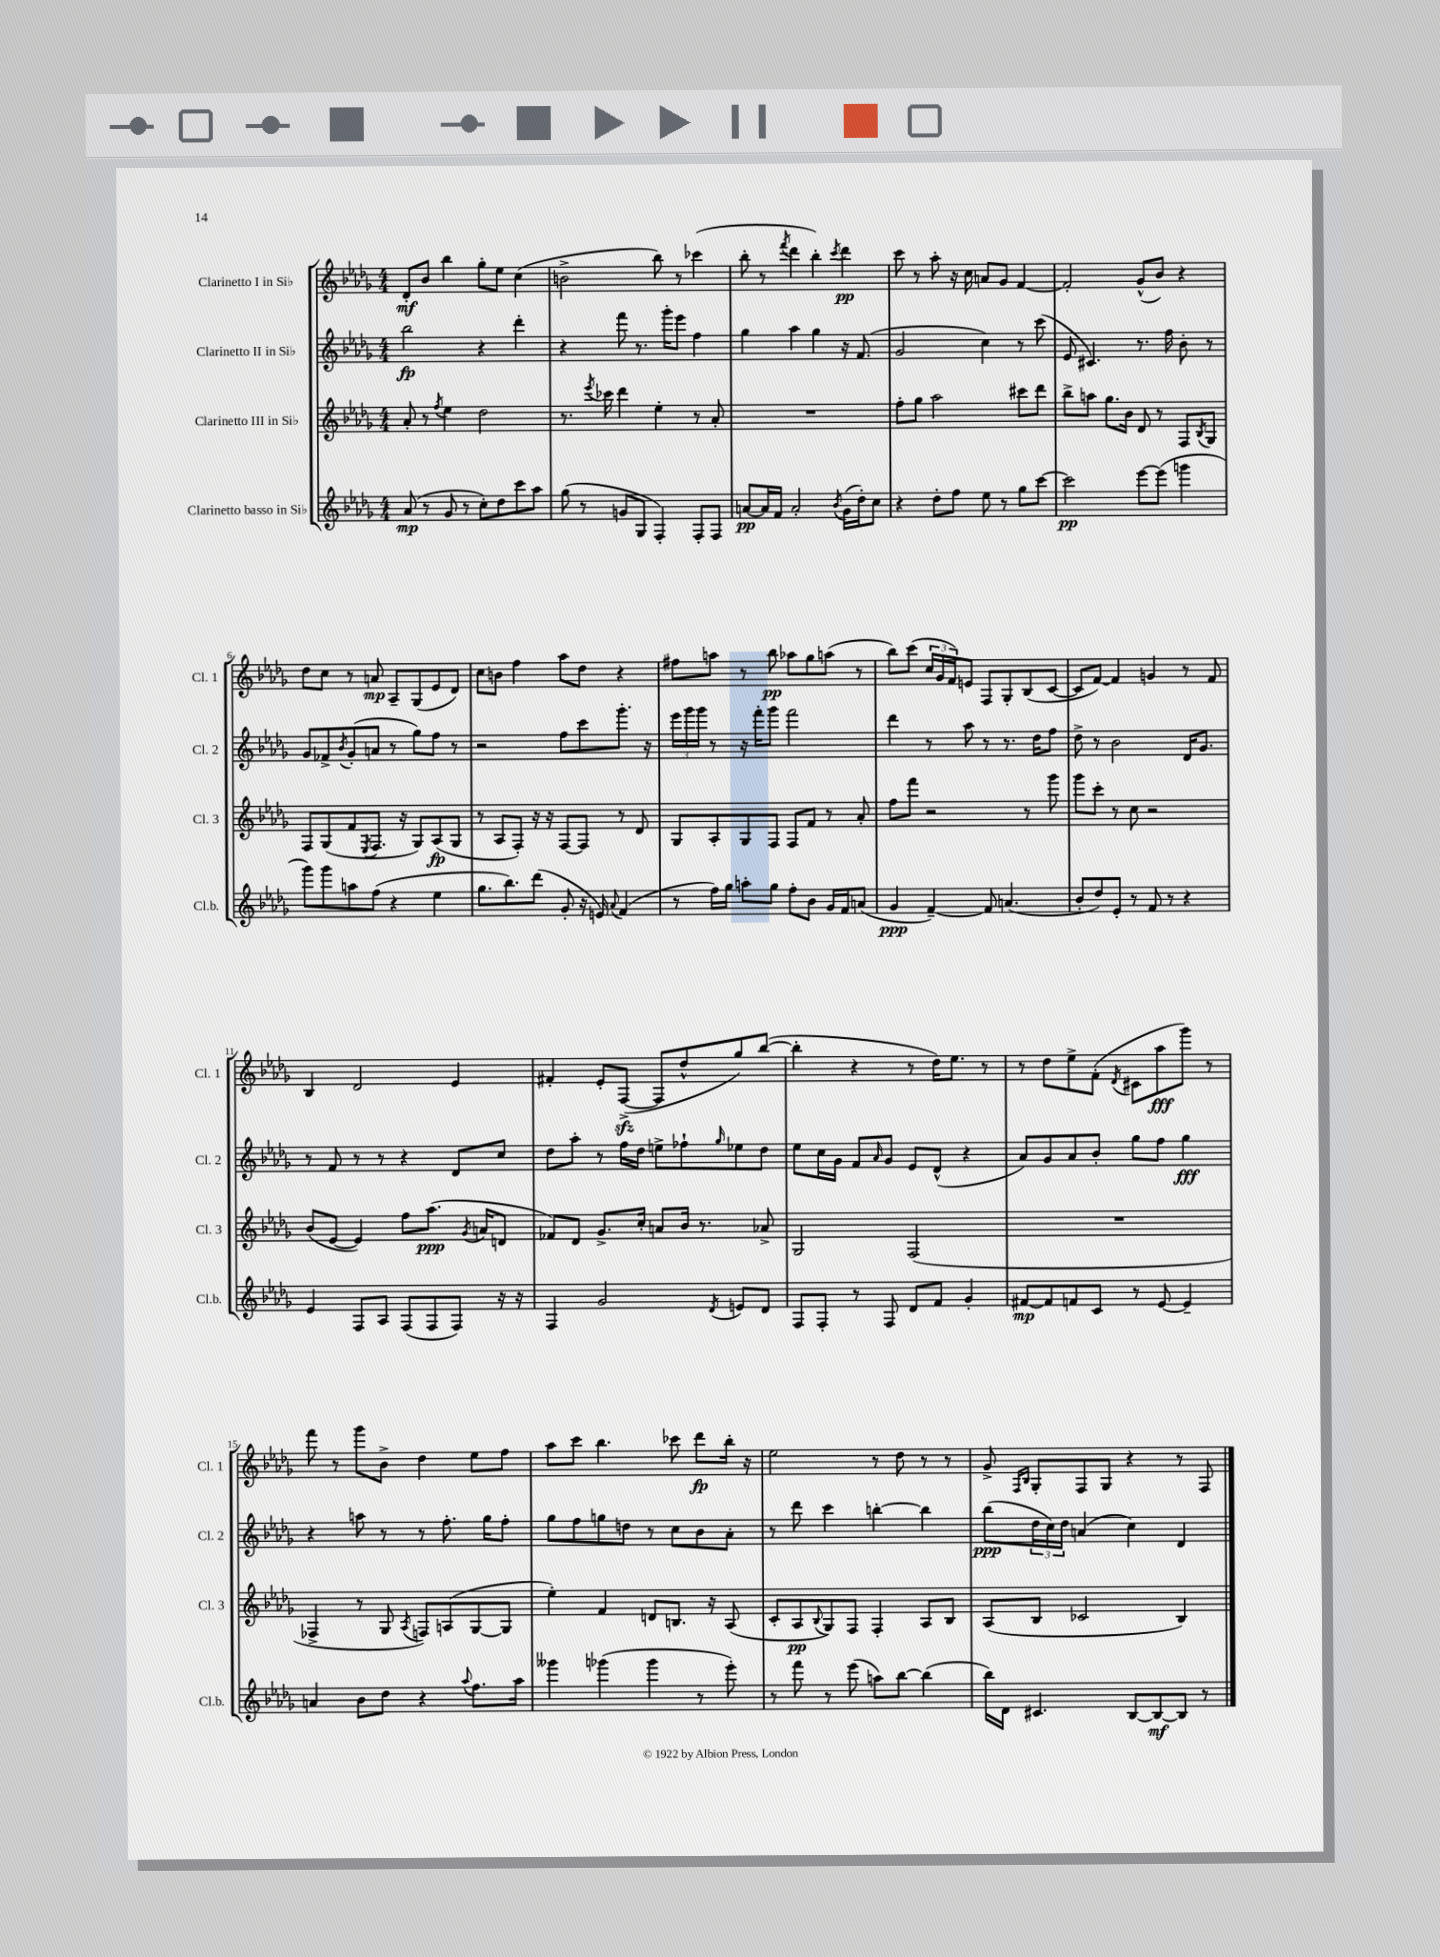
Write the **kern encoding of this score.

**kern	**dynam	**kern	**dynam	**kern	**dynam	**kern	**dynam
*part4	*part4	*part3	*part3	*part2	*part2	*part1	*part1
*staff4	*staff4	*staff3	*staff3	*staff2	*staff2	*staff1	*staff1
*I"Clarinetto basso in Si♭	*	*I"Clarinetto III in Si♭	*	*I"Clarinetto II in Si♭	*	*I"Clarinetto I in Si♭	*
*I'Cl.b.	*	*I'Cl. 3	*	*I'Cl. 2	*	*I'Cl. 1	*
*clefG2	*	*clefG2	*	*clefG2	*	*clefG2	*
*k[b-e-a-d-g-]	*	*k[b-e-a-d-g-]	*	*k[b-e-a-d-g-]	*	*k[b-e-a-d-g-]	*
*M4/4	*	*M4/4	*	*M4/4	*	*M4/4	*
=1	=1	=1	=1	=1	=1	=1	=1
(8a-/	mp	8a-'/	.	2bb-\	fp	8d-'/L	mf
8r	.	8r	.	.	.	8b-/J	.
.	.	8qff/	.	.	.	.	.
8g-/	.	4ee-\	.	.	.	4bb-\	.
8r	.	.	.	.	.	.	.
8cc'\L)	.	2dd-\	.	4r	.	8gg-'\L	.
8dd-\	.	.	.	.	.	8ee-\J	.
8ccc\	.	.	.	4ddd-'\	.	(4cc\	.
8aa-\J	.	.	.	.	.	.	.
=2	=2	=2	=2	=2	=2	=2	=2
(8gg-\	.	8.r	.	4r	.	2bn^\	.
8r	.	.	.	.	.	.	.
.	.	8qeee-/	.	.	.	.	.
.	.	16ccc-X\	.	.	.	.	.
8gn/L	.	4ddd-\	.	8fff\	.	.	.
8G-/J	.	.	.	8.r	.	.	.
4F'/)	.	4ee-'\	.	.	.	8bb-\)	.
.	.	.	.	16ggg-'\KL	.	.	.
.	.	.	.	8eee-\J	.	8r	.
8F'/L	.	8r	.	4ff\	.	(4ccc-X\	.
8F/J	.	8a-'/	.	.	.	.	.
=3	=3	=3	=3	=3	=3	=3	=3
[8an/L	pp	1r	.	4gg-\	.	8bb-'\	.
16a/L]	.	.	.	.	.	8r	.
16f/JJ	.	.	.	.	.	.	.
.	.	.	.	.	.	8qfff/	.
2a'/	.	.	.	4aa-\	.	4ddd-\	.
.	.	.	.	4gg-\	.	4bb-'\)	.
8qb-/	.	.	.	.	.	8qccc/	.
(16g-\LL	.	.	.	16r	.	4ddd-\	pp
16dd-'\J)	.	.	.	(8.f/	.	.	.
8cc\J	.	.	.	.	.	.	.
=4	=4	=4	=4	=4	=4	=4	=4
4r	.	8ff'\L	.	2g-/	.	8ccc\	.
.	.	8gg-\J	.	.	.	8r	.
8dd-'\L	.	2aa-\	.	.	.	8aa-'\	.
8ff\J	.	.	.	.	.	16r	.
.	.	.	.	.	.	16cc\	.
8ee-\	.	.	.	4cc\)	.	8an/L	.
8r	.	.	.	.	.	8g-/J	.
8gg-\L	.	8ccc#X\L	.	8r	.	[4f/	.
[8ccc\J	.	8ddd-\J	.	(8ccc\	.	.	.
=5	=5	=5	=5	=5	=5	=5	=5
2ccc\]	pp	8bb-^\L	.	8e-/	.	2f'/]	.
.	.	8aan\J	.	4.c#X/)	.	.	.
.	.	8.gg-\L	.	.	.	.	.
.	.	16b-\Jk	.	.	.	.	.
[8eee-\L	.	8d-/	.	8.r	.	(8g-^^/L	.
(8eee-\J]	.	8r	.	.	.	8b-/J)	.
.	.	.	.	16ff\	.	.	.
4gggn\	.	8F/L	.	8b-'\	.	4r	.
.	.	8qB-/	.	.	.	.	.
.	.	8G-/J	.	8r	.	.	.
!!LO:LB:g=z
=6	=6	=6	=6	=6	=6	=6	=6
8ggg-\L)	.	8F/L	.	8g-/L	.	8dd-\L	.
8ggg-\	.	(8G-/	.	8f-X^/	.	8cc\J	.
.	.	.	.	8qb-/	.	.	.
8aan\	.	8f/	.	(8g-'/	.	8r	.
.	.	8qE-/	.	.	.	.	.
(8ff\J	.	8.F/J	.	8an/J	.	8an/	mp
4r	.	.	.	8r	.	8A-~/L	.
.	.	16r	.	.	.	.	.
.	.	8G-/L)	.	8gg-\L)	.	(8G-/	.
4ee-\	.	(8A-/	fp	8ff\J	.	8e-/	.
.	.	8G-/J	.	8r	.	8d-/J)	.
=7	=7	=7	=7	=7	=7	=7	=7
8.gg-\L	.	8r	.	2r	.	8cc\L	.
.	.	8A-/L	.	.	.	8bn\J	.
8.bb-\)	.	.	.	.	.	.	.
.	.	8F'/J)	.	.	.	4ff\	.
(8ddd-\J	.	16r	.	.	.	.	.
.	.	16r	.	.	.	.	.
8g-'/	.	[8F/L	.	8ff\L	.	8aa-\L	.
16r	.	8F/J]	.	8ccc\	.	8dd-\J	.
16en/)	.	.	.	.	.	.	.
8qqa-/	.	.	.	.	.	.	.
(4f/	.	8r	.	8.ggg-'\J	.	4r	.
.	.	8d-/	.	.	.	.	.
.	.	.	.	16r	.	.	.
=8	=8	=8	=8	=8	=8	=8	=8
8r	.	8G-/L	.	24eee-\LL	.	8ff#X\L	.
.	.	.	.	24ggg-\	.	.	.
.	.	.	.	24ggg-\JJ	.	.	.
16ff\LL)	.	8A-'/	.	8r	.	8aan\J	.
16gg-\JJ	.	.	.	.	.	.	.
8aan'\L	.	8G-/	.	16r	.	8r	.
.	.	.	.	16fff'\KL	.	.	.
8gg-\J	.	8F/J	.	8ggg-\J	.	8bb-\	pp
8ff'\L	.	8F/L	.	2fff\	.	8aa-X\L	.
8b-\J	.	8f/J	.	.	.	8gg-\	.
16g-/LL	.	8r	.	.	.	(8aan\J	.
16f/J	.	.	.	.	.	.	.
(8an/J	.	8a-'/	.	.	.	8r	.
=9	=9	=9	=9	=9	=9	=9	=9
4g-/	ppp	8ff\L	.	4ddd-\	.	8bb-\L)	.
.	.	8fff\J	.	.	.	(8ccc\J	.
[4f~/)	.	2r	.	8r	.	24cc/LL	.
.	.	.	.	.	.	24g-/	.
.	.	.	.	.	.	24f/J)	.
.	.	.	.	8aa-\	.	8en/J	.
8f/]	.	.	.	8r	.	8F/L	.
(4.an/	.	.	.	8.r	.	8G-'/	.
.	.	8r	.	.	.	(8B-/	.
.	.	.	.	16dd-\KL	.	.	.
.	.	8ggg-\	.	8ff\J	.	[8c/J	.
=10	=10	=10	=10	=10	=10	=10	=10
8b-'/L	.	8ggg-\L	.	8dd-^\	.	8c/L]	.
8dd-/)	.	8ccc'\J	.	8r	.	[8f/J)	.
8e-'/J	.	8r	.	2b-\	.	4f/]	.
8r	.	8cc\	.	.	.	.	.
8f/	.	2r	.	.	.	4gn/	.
8r	.	.	.	.	.	.	.
4r	.	.	.	16d-/KL	.	8r	.
.	.	.	.	8.g-/J	.	.	.
.	.	.	.	.	.	8f/	.
!!LO:LB:g=z
=11	=11	=11	=11	=11	=11	=11	=11
4e-/	.	(8b-/L	.	8r	.	4B-/	.
.	.	[8e-/J	.	8f/	.	.	.
8F/L	.	4e-/])	.	8r	.	2d-/	.
8A-/J	.	.	.	8r	.	.	.
(8F/L	.	8ff\L	.	4r	.	.	.
8F/	.	(8.aa-\J	ppp	.	.	.	.
8F/J)	.	.	.	8d-/L	.	4e-/	.
.	.	8qg-/	.	.	.	.	.
.	.	16an/KL	.	.	.	.	.
16r	.	8dn/J	.	8cc/J	.	.	.
16r	.	.	.	.	.	.	.
=12	=12	=12	=12	=12	=12	=12	=12
4F/	.	8f-X/L)	.	8dd-\L	.	4f#X'/	.
.	.	8d-/J	.	8aa-'\J	.	.	.
2g-/	.	8.g-^/L	.	8r	.	8e-'/L	.
.	.	.	.	16ff\LL	.	([8Fzz^/J	.
.	.	16cc'/Jk	.	16dd-\JJ	.	.	.
.	.	8an/L	.	8een^\L	.	8F/L]	.
.	.	16b-/Jk	.	8ff-X`\	.	8dd-^^/	.
.	.	8.r	.	.	.	.	.
8qd-/	.	.	.	16qqgg-/	.	.	.
8en/L	.	.	.	8ee-X\	.	8gg-/)	.
8d-/J	.	8a-X^/	.	8dd-\J	.	([8bb-/J	.
=13	=13	=13	=13	=13	=13	=13	=13
8F/L	.	2G-/	.	8ee-\L	.	4bb-'\]	.
8F'/J	.	.	.	16cc\L	.	.	.
.	.	.	.	16g-\JJ	.	.	.
8r	.	.	.	8f/L	.	4r	.
.	.	.	.	16qqa-/	.	.	.
8F/	.	.	.	8g-/J	.	.	.
8d-/L	.	(2F/	.	8e-/L	.	8r	.
8f/J	.	.	.	(8d-^^/J	.	16dd-\KL)	.
.	.	.	.	.	.	8.ee-\J	.
4g-'/	.	.	.	4r	.	.	.
.	.	.	.	.	.	8r	.
=14	=14	=14	=14	=14	=14	=14	=14
[8f#X/L	mp	1r	.	8a-/L)	.	8r	.
8f#/]	.	.	.	8g-/	.	8dd-\L	.
8fn/	.	.	.	8a-/	.	8ee-^\	.
8c/J	.	.	.	8b-'/J	.	(8f'\J	.
.	.	.	.	.	.	8qd-/	.
8r	.	.	.	8gg-\L	.	8c#X\L	.
[8e-/	.	.	.	8ff\J	.	8aa-\	fff
4e-~/]	.	.	.	4gg-\	fff	8ggg-\J)	.
.	.	.	.	.	.	8r	.
!!LO:LB:g=z
=15	=15	=15	=15	=15	=15	=15	=15
4an/	.	4F-X^/	.	4r	.	8fff\	.
.	.	.	.	.	.	8r	.
8b-\L	.	8r	.	8aan\	.	8ggg-\L	.
8dd-\J	.	8G-/	.	8r	.	8b-^\J	.
.	.	8qA-/	.	.	.	.	.
4r	.	8Fn/L)	.	8r	.	4dd-\	.
.	.	(8An/	.	8.ff'\	.	.	.
8qqaa-/	.	.	.	.	.	.	.
8.ff\L	.	[8G-/	.	.	.	8ee-\L	.
.	.	.	.	16gg-\KL	.	.	.
.	.	8G-/J]	.	8ff'\J	.	8ff\J	.
16aa-\Jk	.	.	.	.	.	.	.
=16	=16	=16	=16	=16	=16	=16	=16
4ggg--X\	.	4ee-'\)	.	8gg-\L	.	8aa-\L	.
.	.	.	.	8ff\	.	8ccc\J	.
(4ggg-X\	.	4f/	.	8ggn\	.	4.bb-\	.
.	.	.	.	8ddn\J	.	.	.
4ggg-\	.	8dn/L	.	8r	.	.	.
.	.	8.Bn/J	.	8cc\L	.	8ccc-X\	.
8r	.	.	.	8b-\	.	8ddd-\L	fp
.	.	16r	.	.	.	.	.
8eee-'\)	.	(8A-/	.	8a-'\J	.	16bb-'\Jk	.
.	.	.	.	.	.	16r	.
=17	=17	=17	=17	=17	=17	=17	=17
8r	.	8c'/L	.	8r	.	2ee-\	.
8fff\	.	8A-/	pp	8ddd-\	.	.	.
.	.	8qqB-/	.	.	.	.	.
8r	.	8G-/)	.	4ccc\	.	.	.
(8eee-\	.	8F/J	.	.	.	.	.
8aan\L)	.	4F'/	.	[4bbn'\	.	8r	.
[8bb-\J	.	.	.	.	.	8dd-\	.
(4bb-\]	.	8A-/L	.	4bb\]	.	8r	.
.	.	8B-/J	.	.	.	8r	.
=18	=18	=18	=18	=18	=18	=18	=18
16bb-\LL)	.	(8A-/L	.	(8bb-\L	ppp	8g-^/	.
16d-\JJ	.	.	.	.	.	.	.
.	.	.	.	.	.	16qqF/LL	.
.	.	.	.	.	.	16qqB-/JJ	.
4.c#X/	.	8B-/J	.	24dd-\L	.	8G-'/L	.
.	.	.	.	24cc\)	.	.	.
.	.	.	.	24dd-\JJ	.	.	.
.	.	2c-X/	.	(4an/	.	8F/	.
.	.	.	.	.	.	8G-/J	.
[8B-/L	.	.	.	4cc\)	.	4r	.
8B-/_	mf	.	.	.	.	.	.
8B-/J]	.	4B-/)	.	4d-/	.	8r	.
8r	.	.	.	.	.	8F/	.
==	==	==	==	==	==	==	==
*-	*-	*-	*-	*-	*-	*-	*-
